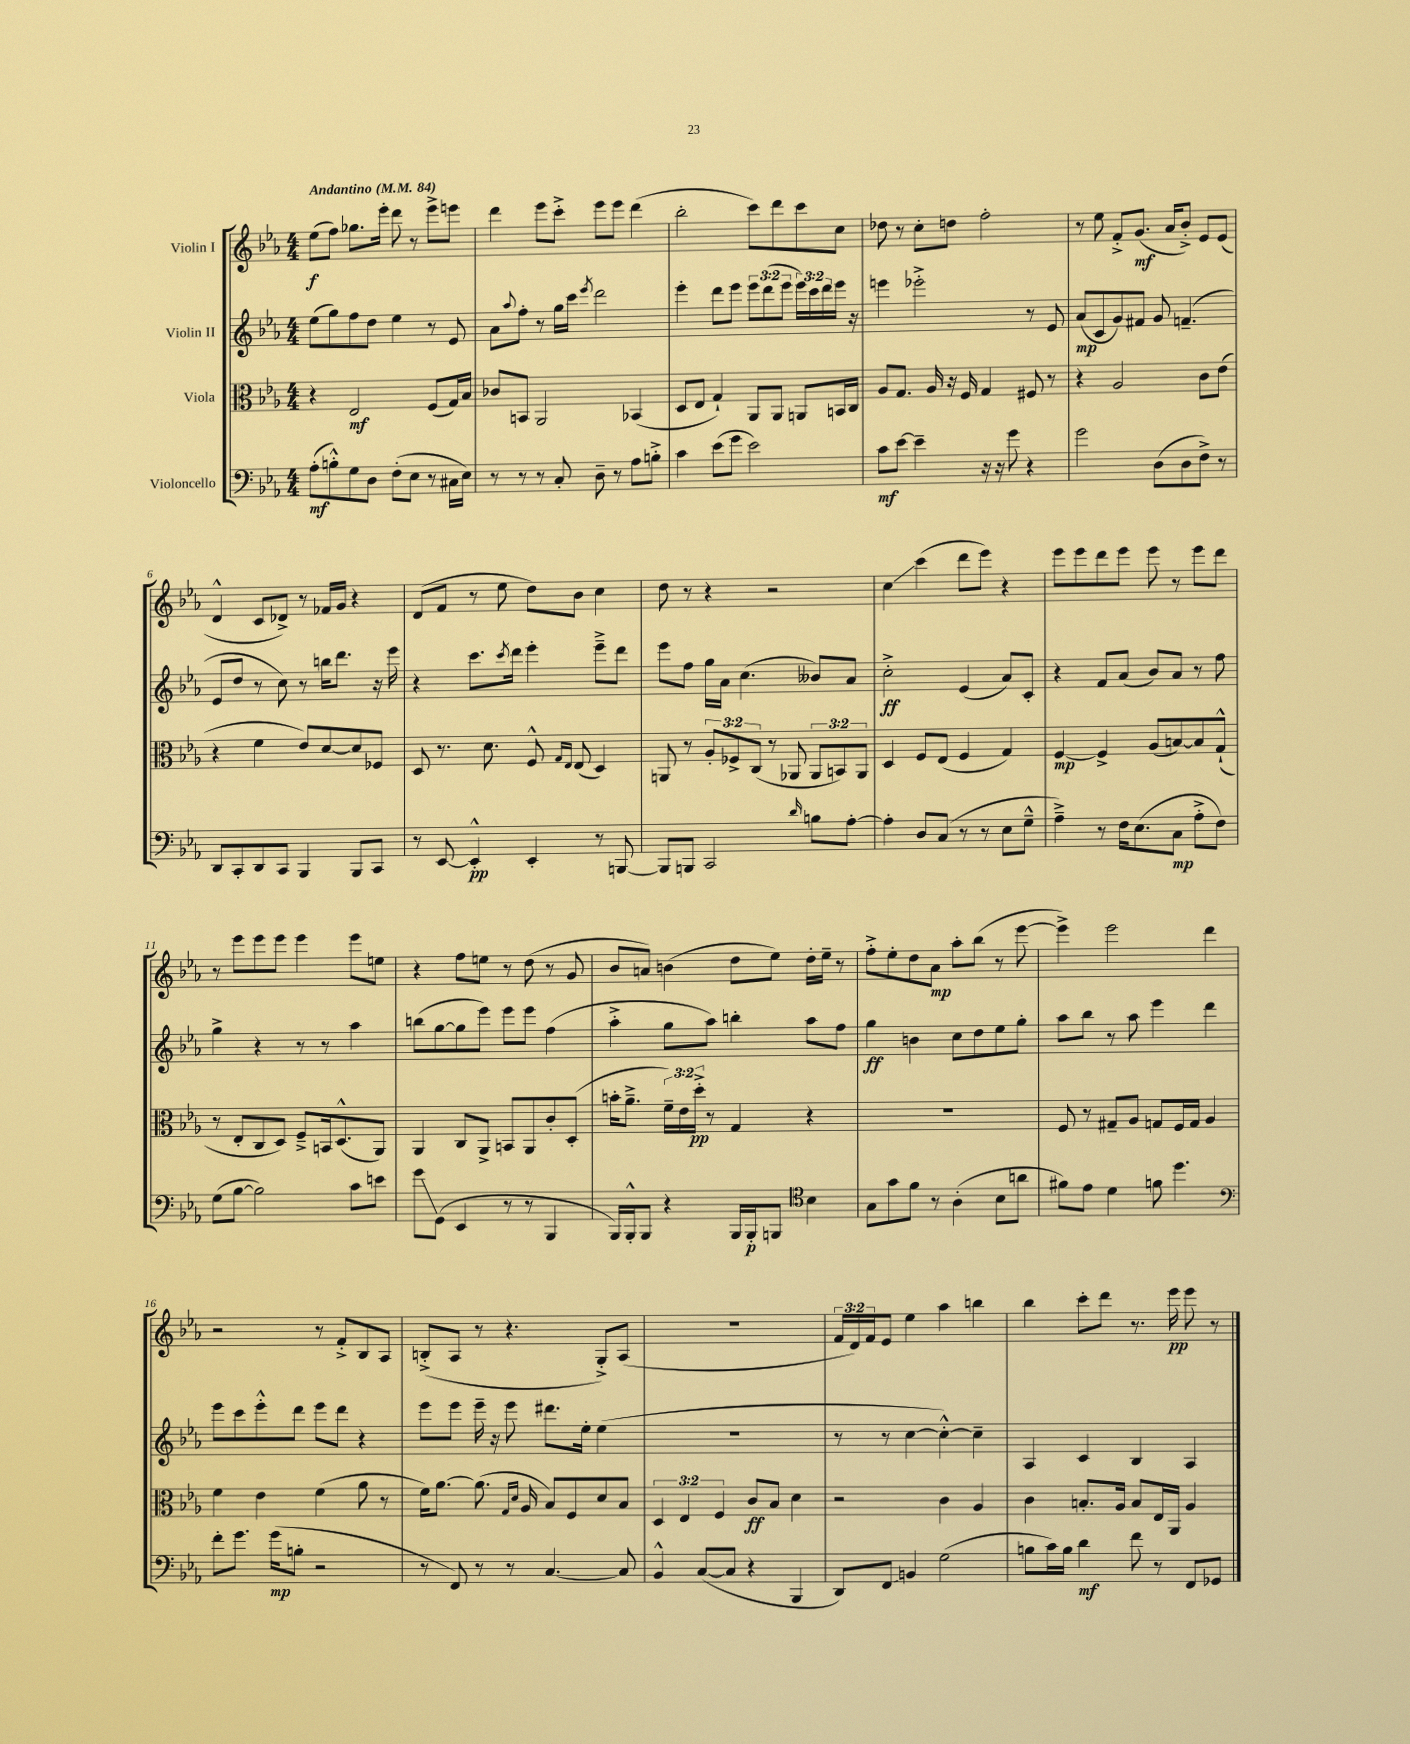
<<
\new StaffGroup <<
\new Staff = "s0" \with { instrumentName = "Violin I" } {
    \clef treble \key ees \major \numericTimeSignature \time 4/4 \override Staff.TupletNumber.text = #tuplet-number::calc-fraction-text \tempo "Andantino" 4 = 84
    ees''8\f( f''8) ges''8. ees'''16-. d'''8 r8 ees'''8-> e'''8 |
    d'''4 ees'''8 c'''8-.-> ees'''8 ees'''8 d'''4( |
    bes''2-. c'''8) d'''8 c'''8 c''8 |
    des''8 r8 c''8-. d''8 f''2-. |
    r8 ees''8 f'8-.-> g'8.\mf( aes'16 bes'8-.->) ees'8 ees'8( |
    d'4-^ c'8 des'8->) r8 fes'16 g'16 r4 |
    d'8( f'8 r8 ees''8 d''8) bes'8 c''4 |
    d''8 r8 r4 r2 |
    c''4\glissando c'''4( d'''8 ees'''8) r4 |
    ees'''8 ees'''8 d'''8 ees'''8 ees'''8 r8 ees'''8 d'''8 |
    r8 ees'''8 ees'''8 ees'''8 ees'''4 ees'''8 e''8 |
    r4 f''8 e''8 r8 d''8( r8 g'8 |
    bes'8 a'8) b'4( d''8 ees''8) d''16-. ees''16-- r8 |
    f''8-.-> ees''8-. d''8 aes'8\mp aes''8-. bes''8( r8 ees'''8~ |
    ees'''4->) ees'''2 d'''4 |
    r2 r8 f'8-.-> bes8 aes8 |
    b8-.->( aes8 r8 r4. g8-.->) aes8( |
    r1 |
    \tuplet 3/2 { f'16 d'16) f'16 } ees'8 ees''4 aes''4 b''4 |
    bes''4 c'''8-. d'''8 r8. ees'''16\pp ees'''8 r8 \bar "|." |
}
\new Staff = "s1" \with { instrumentName = "Violin II" } {
    \clef treble \key ees \major \numericTimeSignature \time 4/4 \override Staff.TupletNumber.text = #tuplet-number::calc-fraction-text
    ees''8( g''8) f''8 d''8 ees''4 r8 ees'8 |
    aes'8 \appoggiatura { aes''8 } f''8-. r8 g''16 c'''16 \acciaccatura { ees'''8 } d'''2 |
    ees'''4-. d'''8 ees'''8 \tuplet 3/2 { ees'''8 d'''8( ees'''8 } \tuplet 3/2 { ees'''16) c'''16 d'''16 } ees'''16 r16 |
    e'''4 ees'''2-.-> r8 ees'8 |
    aes'8\mp( c'8 g'8) fis'8 g'8 f'4.--( |
    ees'8 d''8 r8 c''8) r8 b''16 d'''8. r16 ees'''16 |
    r4 c'''8. \acciaccatura { c'''8 } d'''16 ees'''4-. ees'''8---> d'''8 |
    ees'''8 f''8 g''16 aes'16 c''4.( beses'8) aes'8 |
    c''2-.->\ff ees'4( aes'8) c'8-. |
    r4 f'8 aes'8( bes'8) aes'8 r8 f''8 |
    g''4-> r4 r8 r8 aes''4 |
    b''8( g''8~ g''8 ees'''8) ees'''8 ees'''8 f''4( |
    aes''4-.-> g''8 aes''8) b''4-. aes''8 f''8 |
    g''4\ff b'4 c''8 d''8 ees''8 g''8-. |
    aes''8 bes''8 r8 aes''8 ees'''4 d'''4 |
    ees'''8 c'''8 ees'''8-.-^ d'''8 ees'''8 d'''8 r4 |
    ees'''8 ees'''8 ees'''16-- r16 ees'''8 dis'''8. ees''16-. ees''4( |
    R1 |
    r8 r8 c''4~ c''4~-.-^) c''4-- |
    aes4 c'4 bes4 aes4 \bar "|." |
}
\new Staff = "s2" \with { instrumentName = "Viola" } {
    \clef alto \key ees \major \numericTimeSignature \time 4/4 \override Staff.TupletNumber.text = #tuplet-number::calc-fraction-text
    r4 ees2\mf f8( g16) bes16 |
    ces'8 b,8 aes,2 bes,4( |
    d8 ees8 g4-!) aes,8 aes,8 a,8 b,16 c16 |
    aes8 g8. aes16 r16 f16 g4 fis8 r8 |
    r4 aes2 c'8 ees'8( |
    r4 f'4 ees'8) d'8~ d'8 fes8 |
    d8 r8. d'8. f8-^ \grace { g16 ees16 } ees8( d4) |
    a,8 r8 \tuplet 3/2 { aes8-. fes8-> c8( } r8 aes,8 \tuplet 3/2 { aes,8 b,8) aes,8 } |
    d4 f8 ees8( f4 g4) |
    f4~\mp f4-> aes8( b8~) b8 g8-!-^( |
    r8 ees8-. c8 d8) f8---> b,16 d8.-^( aes,8) |
    aes,4 c8 aes,8-> b,8 aes,8 c'8-. d8-.( |
    b'16-. aes'8.---> \tuplet 3/2 { f'16--) ees'16 d''16-.->\pp } r8 g4 r4 |
    r1 |
    f8 r8 gis8-- aes8 g8 f16 g16 aes4 |
    f'4 ees'4 f'4( aes'8 r8 |
    f'16) aes'8.~ aes'8.( \grace { g16 d'16 } aes16 bes8) f8 d'8 bes8 |
    \tuplet 3/2 { d4 ees4 f4 } c'8\ff bes8 d'4 |
    r2 c'4 aes4 |
    c'4 b8.-. aes16 b8 ees16 aes,16 aes4 \bar "|." |
}
\new Staff = "s3" \with { instrumentName = "Violoncello" } {
    \clef bass \key ees \major \numericTimeSignature \time 4/4
    aes8-.\mf( b8-.-^) g8 d8 f8-.( ees8 r8 cis16 ees16) |
    r8 r8 r8 c8-. d8-- r8 aes8 b8-.-> |
    c'4 ees'8( g'8 ees'2) |
    c'8\mf ees'8~ ees'4-- r16 r16 g'8 r4 |
    g'2 d8( d8 f8->) r8 |
    d,8 c,8-. d,8 c,8 bes,,4 bes,,8 c,8 |
    r8 ees,8~ ees,4-.-^\pp ees,4-. r8 b,,8~ |
    b,,8 b,,8 c,2 \grace { d'16 } b8 aes8~-. |
    aes4-. d8 c8( r8 r8 ees8 g8---^ |
    aes4--->) r8 f16 ees8.( c8\mp aes8-.-> f8) |
    g8( bes8~ bes2) c'8 e'8 |
    g'8\glissando g,8( ees,4 r8 r8 bes,,4 |
    bes,,16) bes,,16-.-^ bes,,8 r4 bes,,16 bes,,16-.\p b,,8 \clef tenor bes4 |
    g8 g'8 f'8 r8 aes4-.( bes8 a'8 |
    fis'8) ees'8 d'4 f'8 d''4. |
    \clef bass f'8-. g'8. g'16\mp( b8-. r2 |
    r8 f,8) r8 r8 c4.~ c8 |
    bes,4-^ c8~( c8 r4 bes,,4 |
    d,8) f,8\glissando b,4 g2( |
    b8 c'16) b16 d'4\mf f'8 r8 f,8 ges,8 \bar "|." |
}
>>
>>
